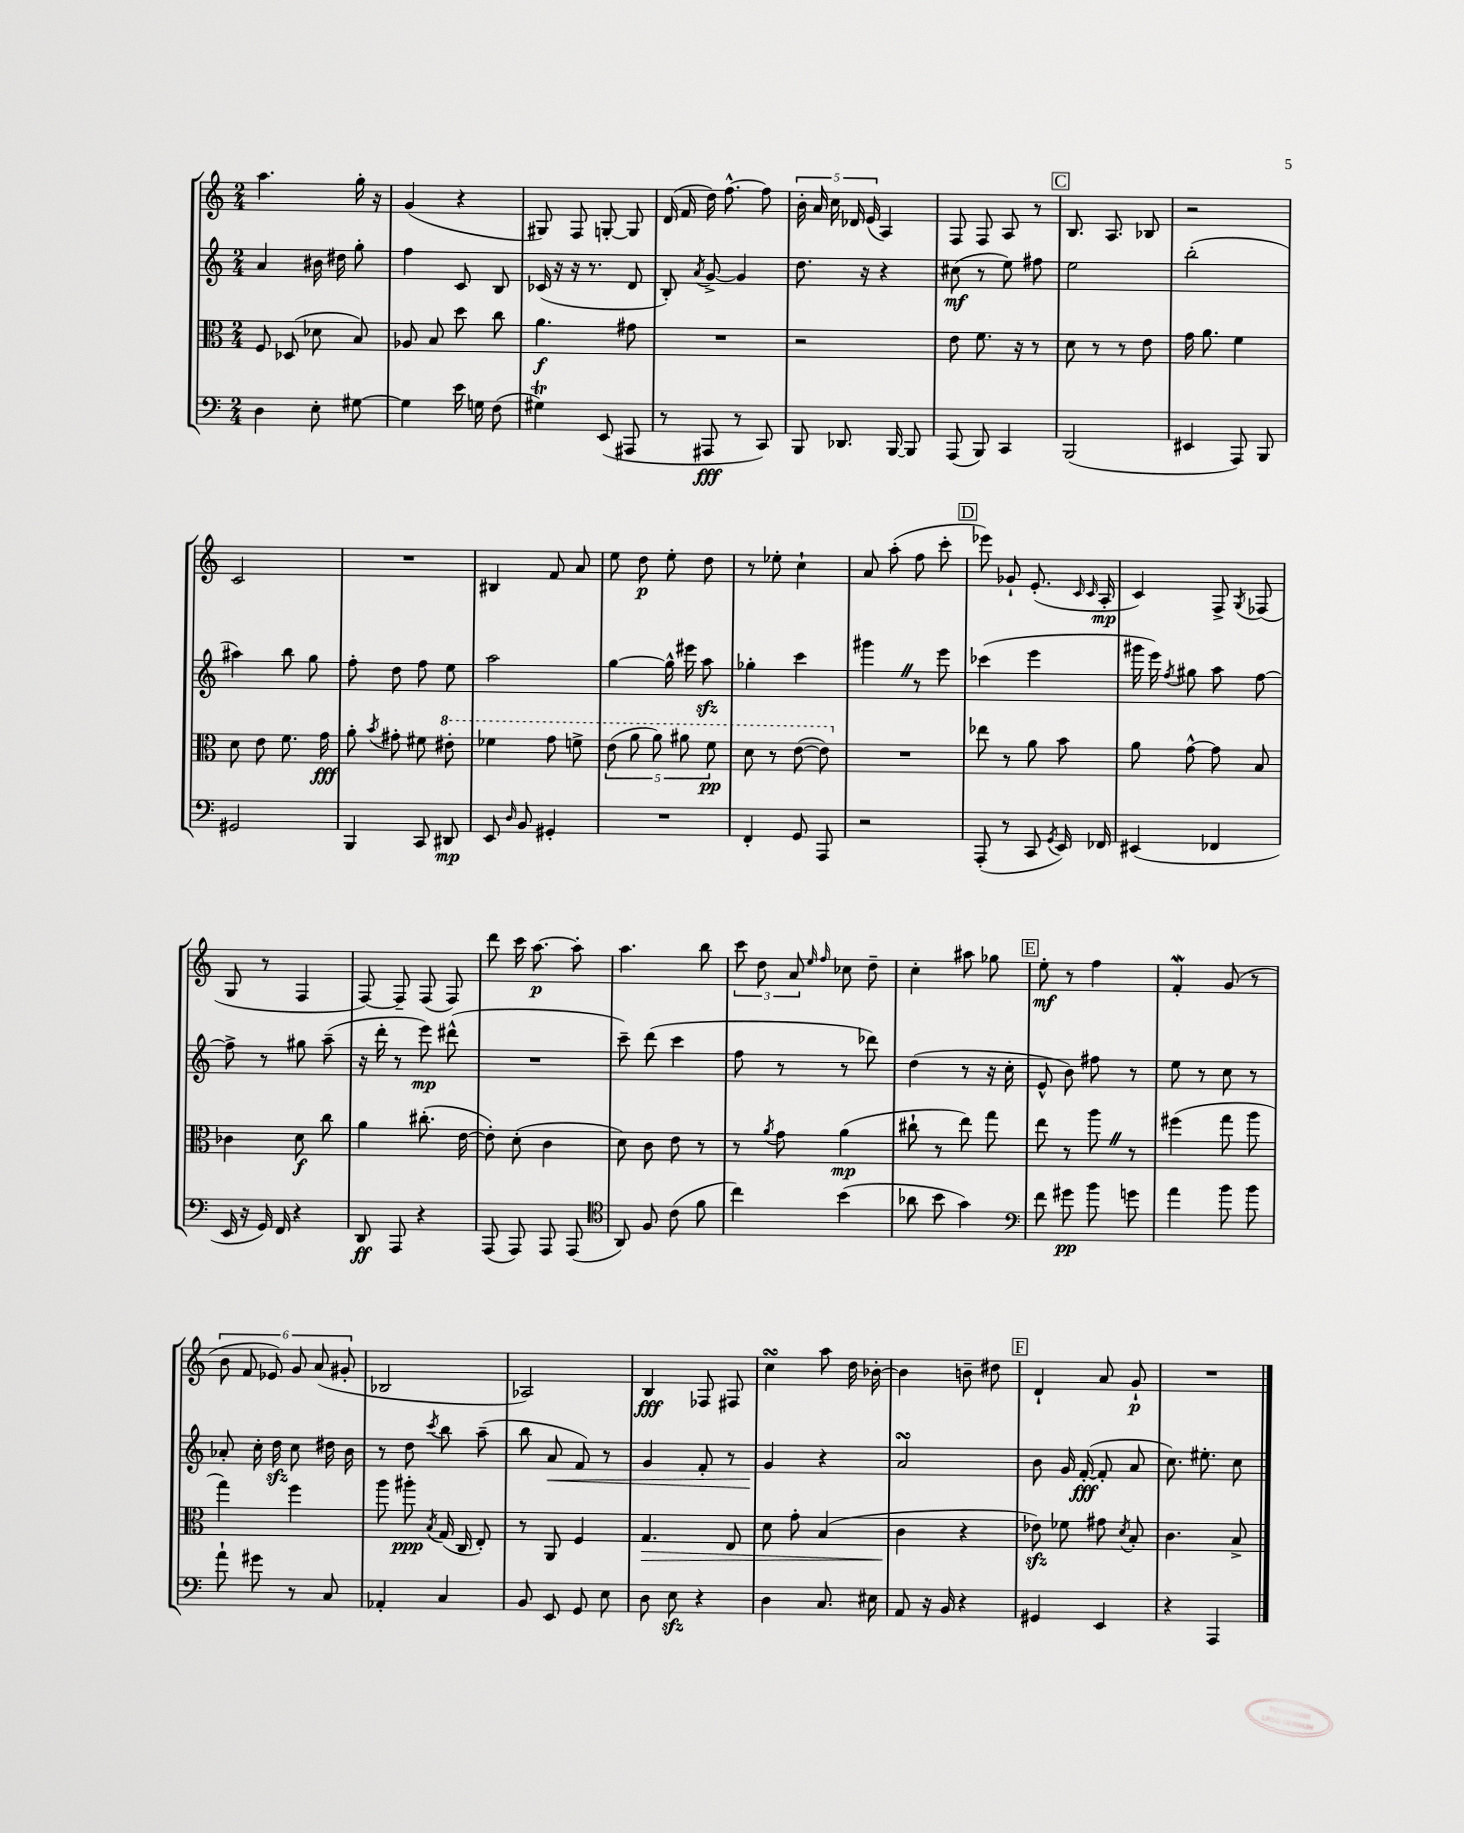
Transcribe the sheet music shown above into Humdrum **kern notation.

**kern	**kern	**kern	**kern
*staff4	*staff3	*staff2	*staff1
*clefF4	*clefC3	*clefG2	*clefG2
*k[]	*k[]	*k[]	*k[]
*M2/4	*M2/4	*M2/4	*M2/4
4D\	8F/	4a/	4.aa\
.	(8D-/	.	.
8E'\	8d-\	16b#\	.
.	.	16dd#\	.
[8G#\	8B/)	8gg'\	16gg'\
.	.	.	16r
=	=	=	=
4G#\]	8A-/	4ff\	(4g/
.	8B/	.	.
16e\	8dd\	8c/	4r
16G\	.	.	.
(8F\	8cc\	8B/	.
=	=	=	=
4G#\)	4.a\	(16c-/	8G#/)
.	.	16r	.
.	.	16r	8F/
.	.	8.r	.
(8EE/	.	.	[8G'/
8AAA#/	8g#\	8d/	8G/]
=	=	=	=
8r	2r	8B'/)	(16d/
.	.	.	16f/
.	.	8qa/	.
8AAA#/	.	[8g^/	16dd\)
.	.	.	[8.ff^^\
8r	.	4g/]	.
8CC/)	.	.	8ff\]
=	=	=	=
8BBB/	2r	8.dd\	20b'\
.	.	.	20a/
.	.	.	20cc\
8.DD-/	.	.	.
.	.	.	20d-/
.	.	16r	.
.	.	.	(20e/
.	.	4r	4A/)
[16BBB/	.	.	.
8BBB/]	.	.	.
=	=	=	=
(8AAA/	8e\	(8cc#\	8F/
8BBB/)	8.f\	8r	8F/
4CC/	.	8ee\)	8A/
.	16r	.	.
.	8r	8ff#\	8r
=	=	=	=
(2BBB/	8d\	2ee\	8.B/
.	8r	.	.
.	.	.	8.A/
.	8r	.	.
.	8e\	.	8B-/
=	=	=	=
4EE#/	16g\	(2bb'\	2r
.	8.a\	.	.
8AAA/)	4f\	.	.
8BBB/	.	.	.
=	=	=	=
2GG#/	8d\	4aa#\)	2c/
.	8e\	.	.
.	8.f\	8bb\	.
.	.	8gg\	.
.	16g\	.	.
=	=	=	=
4BBB/	8a'\	8ff'\	2r
.	8qb/	.	.
.	8g#'\	8dd\	.
8CC/	8f#\	8ff\	.
8DD#/	8ee#'\	8ee\	.
=	=	=	=
8EE/	4ff-\	2aa\	4B#/
16qqD/	.	.	.
8BB/	.	.	.
4GG#'/	8gg\	.	8f/
.	8ff^\	.	8a/
=	=	=	=
2r	(10ee\	[4gg\	8ee\
.	10aa\	.	.
.	.	.	8dd\
.	10aa\)	.	.
.	.	16gg^^\]	8ee'\
.	10aa#\	.	.
.	.	16eee#\	.
.	.	8aa\	8dd\
.	10ff\	.	.
=	=	=	=
4FF'/	8dd\	4gg-'\	8r
.	8r	.	8ee-'\
8GG/	([8ee\	4ccc\	4cc`\
8AAA/	8ee\])	.	.
=	=	=	=
2r	2r	4ggg#\	8a/
.	.	.	(8aa'\
.	.	8r	8ff\
.	.	8eee\	8ccc'\
=	=	=	=
(8AAA'/	8ee-\	(4ccc-\	8eee-\)
8r	8r	.	8g-`/
8CC/	8a\	4eee\	(8.e'/
8qGG/	.	.	.
16EE/)	8b\	.	.
.	.	.	16qqc/
.	.	.	16qqc/
16FF-/	.	.	16A'/
=	=	=	=
(4EE#/	8a\	16ggg#\	4c/)
.	.	16eee\)	.
.	.	8qff/	.
.	[8g^^\	8gg#\	.
4FF-/	8g\]	8aa\	8F^/
.	.	.	8qG/
.	8B/	[8ff\	(8F-/
=	=	=	=
16EE/	4c-\	8ff^\]	8G/
16r	.	.	.
16GG/)	.	8r	8r
16FF/	.	.	.
4r	8d\	8gg#\	4F/
.	8cc\	(8aa~\	.
=	=	=	=
8DD/	4a\	16r	[8F/)
.	.	16ddd'\	.
8AAA/	.	8r	8F~/]
4r	(8.cc#'\	8eee\)	(8F/
.	.	(8ddd#^^\	8F/)
.	[16e\	.	.
=	=	=	=
(8AAA/	8e'\])	2r	8ddd\
8AAA/)	(8d'\	.	16ccc\
.	.	.	[8.aa\
8AAA/	4c\	.	.
(8AAA/	.	.	8aa'\]
=	=	=	=
*clefC4	*	*	*
8AA/)	8d\)	8ccc~\)	4.aa\
8F/	8c\	(8ddd\	.
(8c\	8e\	4ccc\	.
8f\	8r	.	8bb\
=	=	=	=
4cc\)	8r	8ff\	12ccc\
.	.	.	12dd\
.	8qa/	.	.
.	8g\	8r	.
.	.	.	12a/
.	.	.	16qqee/
.	.	.	16qqff/
(4b\	(4a\	8r	8cc-\
.	.	8ddd-\)	8dd~\
=	=	=	=
8a-\	8cc#`\	(4dd\	4cc'\
8b\	8r	.	.
4g\)	8ee\)	8r	8aa#\
.	8gg\	16r	8gg-\
.	.	16cc'\	.
=	=	=	=
*clefF4	*	*	*
8f\	8ee\	8e^^/	8ee'\
8g#\	8r	8b\)	8r
8b\	8aa\	8ff#\	4ff\
8g\	8r	8r	.
=	=	=	=
4a\	(4ff#\	8ee\	4f'/
.	.	8r	.
8b\	8gg\	8cc\	(8g/
8b\	8aa\	8r	8r
=	=	=	=
8a`\	4gg\)	8a-'/	12b\
.	.	.	12f/
8g#\	.	16cc'\	.
.	.	.	12e-/)
.	.	16dd\	.
8r	4ff\	8cc\	12g/
.	.	.	(12a/
8C/	.	16dd#\	.
.	.	.	12g#'/
.	.	16b\	.
=	=	=	=
4AA-'/	8aa\	8r	2B-/
.	8aa#'\	8dd\	.
.	8qB/	8qccc/	.
4C/	(16G/	8bb\	.
.	16C/	.	.
.	8E'/)	(8aa~\	.
=	=	=	=
8BB/	8r	8bb\	2A-/)
8EE/	8AA/	8a/	.
8GG/	4F/	8f/)	.
8E\	.	8r	.
=	=	=	=
8D\	4.G/	4g/	4B/
8E\	.	.	.
4r	.	8f'/	8F-/
.	8E/	8r	8F#/
=	=	=	=
4D\	8d\	4g/	4cc\
.	8g'\	.	.
8.C/	(4B/	4r	8aa\
.	.	.	16dd\
16E#\	.	.	[16b-'\
=	=	=	=
8AA/	4c\	2a/	4b-\]
16r	.	.	.
16BB/	.	.	.
4r	4r	.	8b~\
.	.	.	8dd#\
=	=	=	=
4GG#/	8e-\)	8b\	4d`/
.	8f-\	16g/	.
.	.	([16f'/	.
4EE/	8g#\	8f'/]	8a/
.	8qd/	.	.
.	8B'/	8a/	8g`/
=	=	=	=
4r	4.c\	8.cc\)	2r
.	.	8.ee#'\	.
4AAA/	.	.	.
.	8B^/	8cc\	.
==	==	==	==
*-	*-	*-	*-
